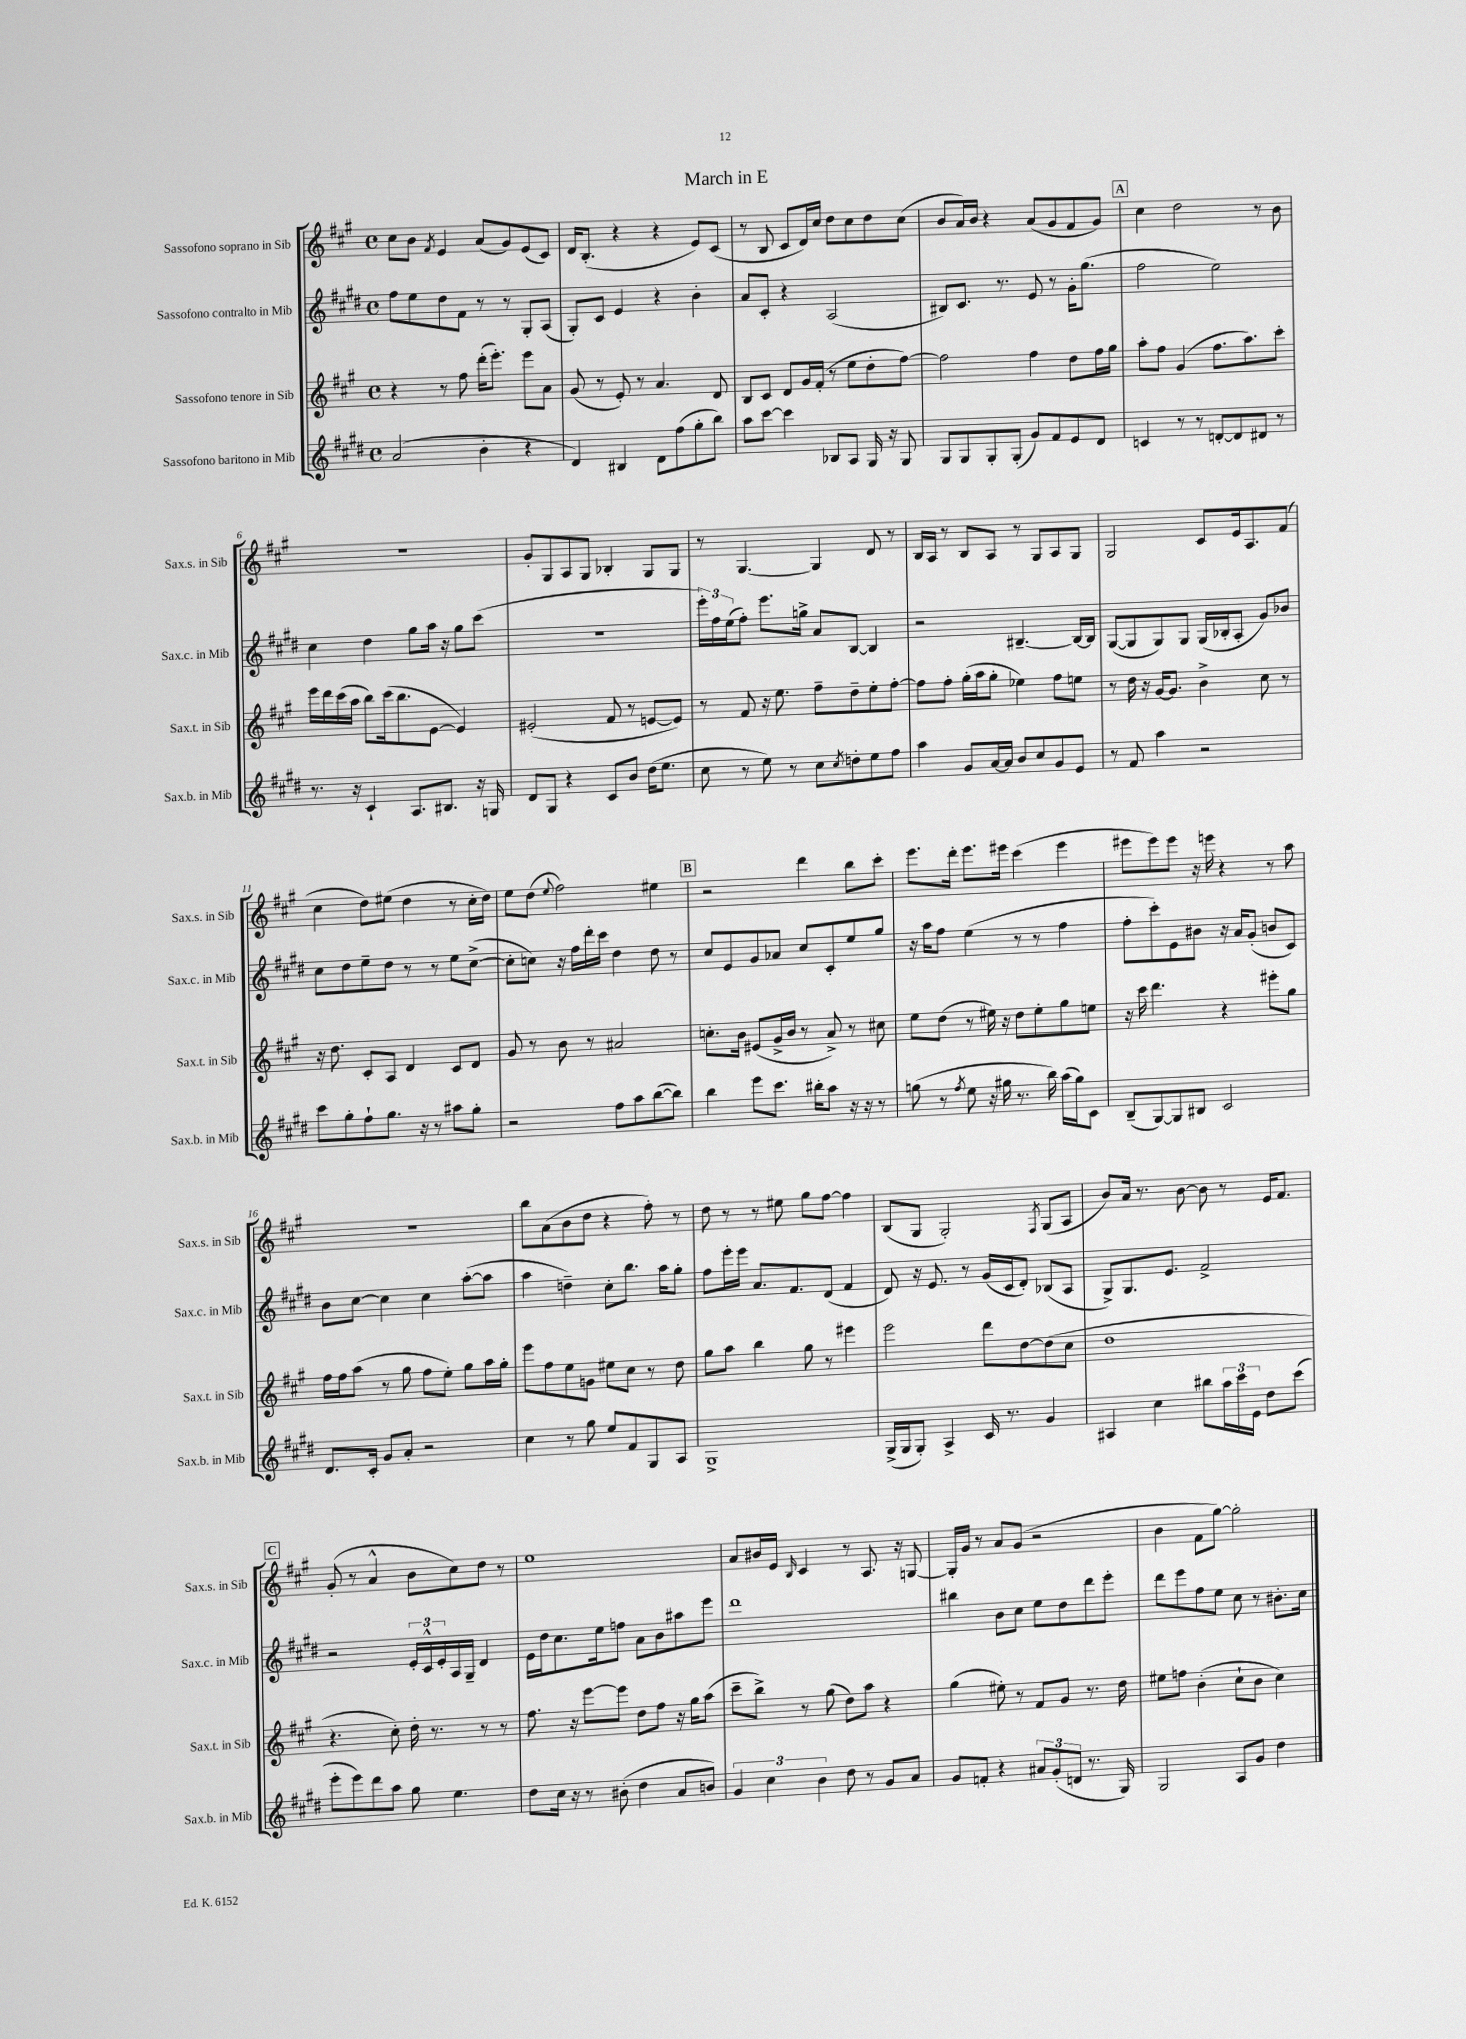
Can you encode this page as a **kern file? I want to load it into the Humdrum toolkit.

**kern	**kern	**kern	**kern
*part4	*part3	*part2	*part1
*staff4	*staff3	*staff2	*staff1
*I"Sassofono baritono in Mib	*I"Sassofono tenore in Sib	*I"Sassofono contralto in Mib	*I"Sassofono soprano in Sib
*I'Sax.b. in Mib	*I'Sax.t. in Sib	*I'Sax.c. in Mib	*I'Sax.s. in Sib
*clefG2	*clefG2	*clefG2	*clefG2
*k[f#c#g#d#]	*k[f#c#g#]	*k[f#c#g#d#]	*k[f#c#g#]
*M4/4	*M4/4	*M4/4	*M4/4
*met(c)	*met(c)	*met(c)	*met(c)
=1	=1	=1	=1
(2a/	4r	8ff#\L	8cc#\L
.	.	8ee\	8b\J
.	.	.	8qf#/
.	8r	8dd#\	4e/
.	8ff#\	8f#\J	.
4b'\	(16ddd'\KL	8r	(8a/L
.	8.eee'\J)	.	.
.	.	8r	8g#/)
4r	8eee\L	8G#'/L	(8e/
.	8a\J	(8A/J	8c#/J)
=2	=2	=2	=2
4d#/)	(8g#/	8G#'/L)	16d/KL
.	.	.	(8.B'/J
.	8r	8c#/J	.
4B#X/	8e'/)	4e/	4r
.	8r	.	.
8d#\L	4.a/	4r	4r
(8ff#\	.	.	.
8gg#'\	.	4b'\	8e/L)
8bb\J)	8d/	.	(8c#/J
=3	=3	=3	=3
8aa\L	8B/L	8a/L	8r
[8ccc#\J	8c#/J	8c#'/J	8B/
4ccc#\]	8d/L	4r	8c#/L
.	16g#/L	.	16d/L)
.	(16f#'/JJ	.	16cc#/JJ
8B-X/L	8r	(2A/	8dd\L
8A/J	8ee\L	.	8cc#\
16G#/	8dd'\	.	8dd\
16r	.	.	.
8G#/	[8ff#\J)	.	(8cc#\J
=4	=4	=4	=4
8G#/L	2ff#\]	8B#X/L)	8b/L
8G#/	.	8.c#/J	16a/L)
.	.	.	16b/JJ
8G#'/	.	.	4r
.	.	8.r	.
(8G#'/J	.	.	.
8g#/L)	4ff#\	8e/	(8a/L
8f#/	.	8r	8g#/
8e/	8dd\L	16g#'\KL	8f#/
.	.	(8.gg#\J	.
8d#/J	16ff#\L	.	8g#/J)
.	16gg#\JJ	.	.
!!LO:REH:place=s1:t=A
=5	=5	=5	=5
4cn/	8aa'\L	2ff#\	4cc#\
.	8ff#\J	.	.
8r	(4g#/	.	2dd\
8r	.	.	.
[8dn'/L	8.ff#\L	2ee\)	.
8d/]	.	.	.
.	8.aa\)	.	.
8d#X/J	.	.	8r
8r	8ccc#'\J	.	8b\
!!LO:LB:g=z
=6	=6	=6	=6
8.r	16eee\LL	4cc#\	1r
.	16ddd\	.	.
.	(16ccc#\	.	.
16r	16aa\JJ	.	.
4c#`/	8bb\L)	4dd#\	.
.	(16ccc#\k	.	.
.	8.bb\	.	.
8.A/L	.	8gg#\L	.
.	[8e\J	16aa\Jk	.
8.B#X/J	.	16r	.
.	4e/])	8gg#\L	.
16r	.	(8ccc#\J	.
16Gn/	.	.	.
=7	=7	=7	=7
8d#/L	(2e#X'/	1r	8g#'/L
8G#/J	.	.	8G#/
4r	.	.	8A/
.	.	.	8G#/J
8c#/L	8f#/	.	4B-X'/
8b/J	8r	.	.
(16dd#\KL	[8en/L	.	8G#/L
8.ee\J	.	.	.
.	8e/J])	.	8G#/J
=8	=8	=8	=8
8cc#\	8r	24eee'\LL)	8r
.	.	24ff#\	.
.	.	(24ee\J	.
8r	8f#/	8ff#'\J)	[4.G#/
8ee\)	16r	8.eee\L	.
.	8.ee\	.	.
8r	.	.	.
.	.	16ggn^\Jk	.
8cc#\L	8ff#~\L	8a/L	4G#/]
8qcc#/	.	.	.
8ddn'\	8dd~\	[8B/J	.
8ee\	8ee'\	4B/]	8d/
8ff#\J	[8ff#'\J	.	8r
=9	=9	=9	=9
4aa\	8ff#\L]	2r	16B/LL
.	.	.	16A/JJ
.	8ff#'\J	.	8r
8g#/L	(16gg#'\LL	.	8B/L
.	16aa\J	.	.
[16a/L	8gg#'\J	.	8A/J
16a/JJ]	.	.	.
8b/L	4ee-X\)	[4.B#X~/	8r
8cc#/	.	.	8G#/L
8g#/	8ff#\L	.	8A/
8e/J	8een\J	16B#/LL_	8G#/J
.	.	16B#/JJ]	.
=10	=10	=10	=10
8r	8r	([8G#/L	2G#/
8f#/	16dd\	8G#/]	.
.	16r	.	.
4aa\	[16g#/KL	8G#/)	.
.	8.g#/J]	.	.
.	.	8G#/J	.
2r	4b^\	(16G#/LL	8c#/L
.	.	16B-X'/J	.
.	.	8A'/J	16e/k
.	.	.	8.A/
.	8cc#\	8g#/L)	.
.	8r	8b-X/J	(8f#/J
!!LO:LB:g=z
=11	=11	=11	=11
8ccc#\L	16r	8cc#\L	4cc#\
.	8.dd\	.	.
8gg#'\	.	8dd#\	.
8ff#`\	8c#'/L	8ee~\	8dd\L)
8.gg#\J	8A/J	8dd#\J	(8ee#X\J
.	4d/	8r	4dd\
16r	.	.	.
8r	.	8r	.
8aa#X\L	8c#/L	8ee\L	8r
8gg#'\J	8d/J	([8cc#^\J	16cc#'\LL
.	.	.	16dd\JJ)
=12	=12	=12	=12
2r	8g#/	8cc#'\L]	8ee\L
.	8r	8ccn\J)	(8dd\J
.	.	.	8qqee/
.	8b\	16r	2ff#\)
.	.	16ff#\LL	.
.	8r	16ddd#'\	.
.	.	16ccc#\JJ	.
8ff#\L	2a#X/	4dd#\	.
8aa\	.	.	.
([8bb\	.	8dd#\	4ee#X\
8bb\J])	.	8r	.
!!LO:REH:place=s1:t=B
=13	=13	=13	=13
4bb\	8.ccn'\L	8cc#/L	2r
.	.	8e/	.
.	16b\Jk	.	.
8eee\L	(8e#X/L	8g#/	.
8.ccc#\J	16g#^/L	8a-X/J	.
.	16b/JJ	.	.
.	8r	8cc#/L	4ddd\
16bb#X'\KL	.	.	.
8aa\J	8a^/)	8c#'/	.
16r	8r	8ee/	8bb\L
16r	.	.	.
8r	8cc#X\	8gg#/J	8ccc#'\J
=14	=14	=14	=14
(8ggn\	8ee\L	16r	8.eee\L
.	.	16aa\KL	.
8r	(8dd\J	8ff#\J	.
.	.	.	16ddd'\Jk
8qff#/	.	.	.
8ee\	8r	(4ee\	8.eee\L
16r	16ee#X\)	.	.
16gg#X\	16r	.	16eee#X\Jk
8.r	8dd\L	8r	(4ccc#\
.	8ee#'\	8r	.
16bb\)	.	.	.
(16aa\LL	8gg#\	4ff#\	4eee#\
16gg#\J)	.	.	.
8c#\J	8een\J	.	.
=15	=15	=15	=15
(8B~/L	16r	8ff#'\L	8eee#X\L
.	16ccc#\	.	.
[8G#/)	4.ddd\	8ccc#'\)	8eee#\)
8G#/]	.	8e\	8eee#\J
8B#X/J	.	8b#X\J	16r
.	.	.	16eeen\
2c#/	4r	16r	4r
.	.	16a/KL	.
.	.	(8g#'/J	.
.	8eee#X'\L	8bn/L	8r
.	8gg#\J	8c#/J)	8aa\
!!LO:LB:g=z
=16	=16	=16	=16
8.d#/L	16ff#\LL	8b\L	1r
.	16ff#\J	.	.
.	(8aa\J	[8cc#\J	.
16c#'/Jk	.	.	.
8g#/L	8r	4cc#\]	.
8a'/J	8gg#\	.	.
2r	8ff#\L	4cc#\	.
.	8ee'\J)	.	.
.	8gg#\L	([8aa'\L	.
.	16aa\L	8aa\J]	.
.	16gg#'\JJ	.	.
=17	=17	=17	=17
4cc#\	8eee\L	4aa\	8bb\L
.	8ff#\	.	(8a\
8r	8ee\	4ddn~\)	8b\
8gg#\	8gn\J	.	8dd\J
8ee/L	8ee#X\L	8cc#'\L	4r
8f#/	8cc#\J	8.bb\J	.
8G#/	8r	.	8ff#'\)
.	.	16aa\KL	.
8A/J	8dd\	8gg#'\J	8r
=18	=18	=18	=18
1G#^	8gg#\L	8ff#\L	8dd\
.	8aa\J	16eee'\L	8r
.	.	16eee\JJ	.
.	4bb\	8.a/L	8r
.	.	.	8ee#X\
.	.	8.f#/	.
.	8gg#\	.	8gg#\L
.	8r	(8d#/J	[8ff#\J
.	4eee#X\	4f#/	4ff#\]
=19	=19	=19	=19
(16G#^/LL	2eee\	8d#/)	(8B/L
16G#/J	.	.	.
8G#'/J)	.	16r	8G#/J
.	.	8.e/	.
4A^/	.	.	2G#'/)
.	.	8r	.
16c#/	8ddd\L	(16g#/LL	.
8.r	.	16c#/J	.
.	[8dd\	8d#'/J)	.
.	.	.	8qF#/
4g#/	(8dd\]	(8B-X/L	(8G#/L
.	8cc#\J	8A/J	8A/J
=20	=20	=20	=20
4A#X/	1dd	8G#^/L)	8b/L)
.	.	8.G#/	16a/Jk
.	.	.	8.r
4cc#\	.	.	.
.	.	8.e/J	.
.	.	.	[8b\
8bb#X\L	.	2f#^/	8b\]
24aa\L	.	.	8r
24ccc#\	.	.	.
24e\JJ	.	.	.
8dd#\L	.	.	16e/KL
.	.	.	8.f#/J
(8ccc#\J	.	.	.
!!LO:LB:g=z
!!LO:REH:place=s1:t=C
=21	=21	=21	=21
8eee'\L	4.r	2r	(8g#'/
8eee\)	.	.	8r
8ddd#\	.	.	4a^^/
8aa\J	8cc#'\)	.	.
8gg#\	16dd'\	24e'/LL	8b\L
.	.	24c#^^/	.
.	8.r	.	.
.	.	24e'/	.
4.ee\	.	16A/	8cc#\)
.	.	16G#~/JJ	.
.	8r	4d#/	8dd\J
.	8r	.	8r
=22	=22	=22	=22
8dd#\L	8.ff#\	16e\LL	1ee
.	.	16dd#\J	.
16cc#\Jk	.	8.cc#\	.
16r	16r	.	.
8r	[8eee\L	.	.
.	.	16ee\k	.
(8b#X'\	8eee\J]	8ffn\J	.
4dd#\	8dd\L	8a\L	.
.	8ff#\J	8b\	.
8a/L	16r	8aa#X\	.
.	16gg#\KL	.	.
8bn/J)	(8aa\J	8eee\J	.
=23	=23	=23	=23
6g#/	8ccc#~\L	1ddd#	8a/L
.	8bb^\J)	.	16b#X/L
6cc#\	.	.	.
.	.	.	16e/JJ
.	.	.	16qqB/
.	8r	.	4c#/
6b\	.	.	.
.	(8gg#\	.	.
8dd#\	8dd\L)	.	8r
8r	8aa\J	.	8.A/
8g#/L	4r	.	.
.	.	.	16r
8a/J	.	.	[8Gn/
=24	=24	=24	=24
8g#/L	(4gg#\	4bb#X\	16G'/LL]
.	.	.	16g#/JJ
8fn'/J	.	.	8r
4r	8ee#X'\)	8b\L	8a/L
.	8r	8cc#\J	(8g#/J
12a#X/L	8f#/L	8ee\L	2r
(12g#'/	.	.	.
.	8g#/J	8dd#\	.
12dn/J	.	.	.
8.r	8.r	8ddd#\	.
.	.	8eee'\J	.
16G#/)	16dd\	.	.
=25	=25	=25	=25
2G#/	8ee#X\L	8ddd#\L	4b\
.	8ffn\J	8eee\	.
.	(4b'\	8ff#\	8f#\L
.	.	8ee\J	[8gg#\J)
8A/L	8cc#`\L	8cc#\	2gg#'\]
8g#/J	8b\J	8r	.
4dd#\	4cc#\)	8.b#X'\L	.
.	.	16cc#\Jk	.
==	==	==	==
*-	*-	*-	*-
